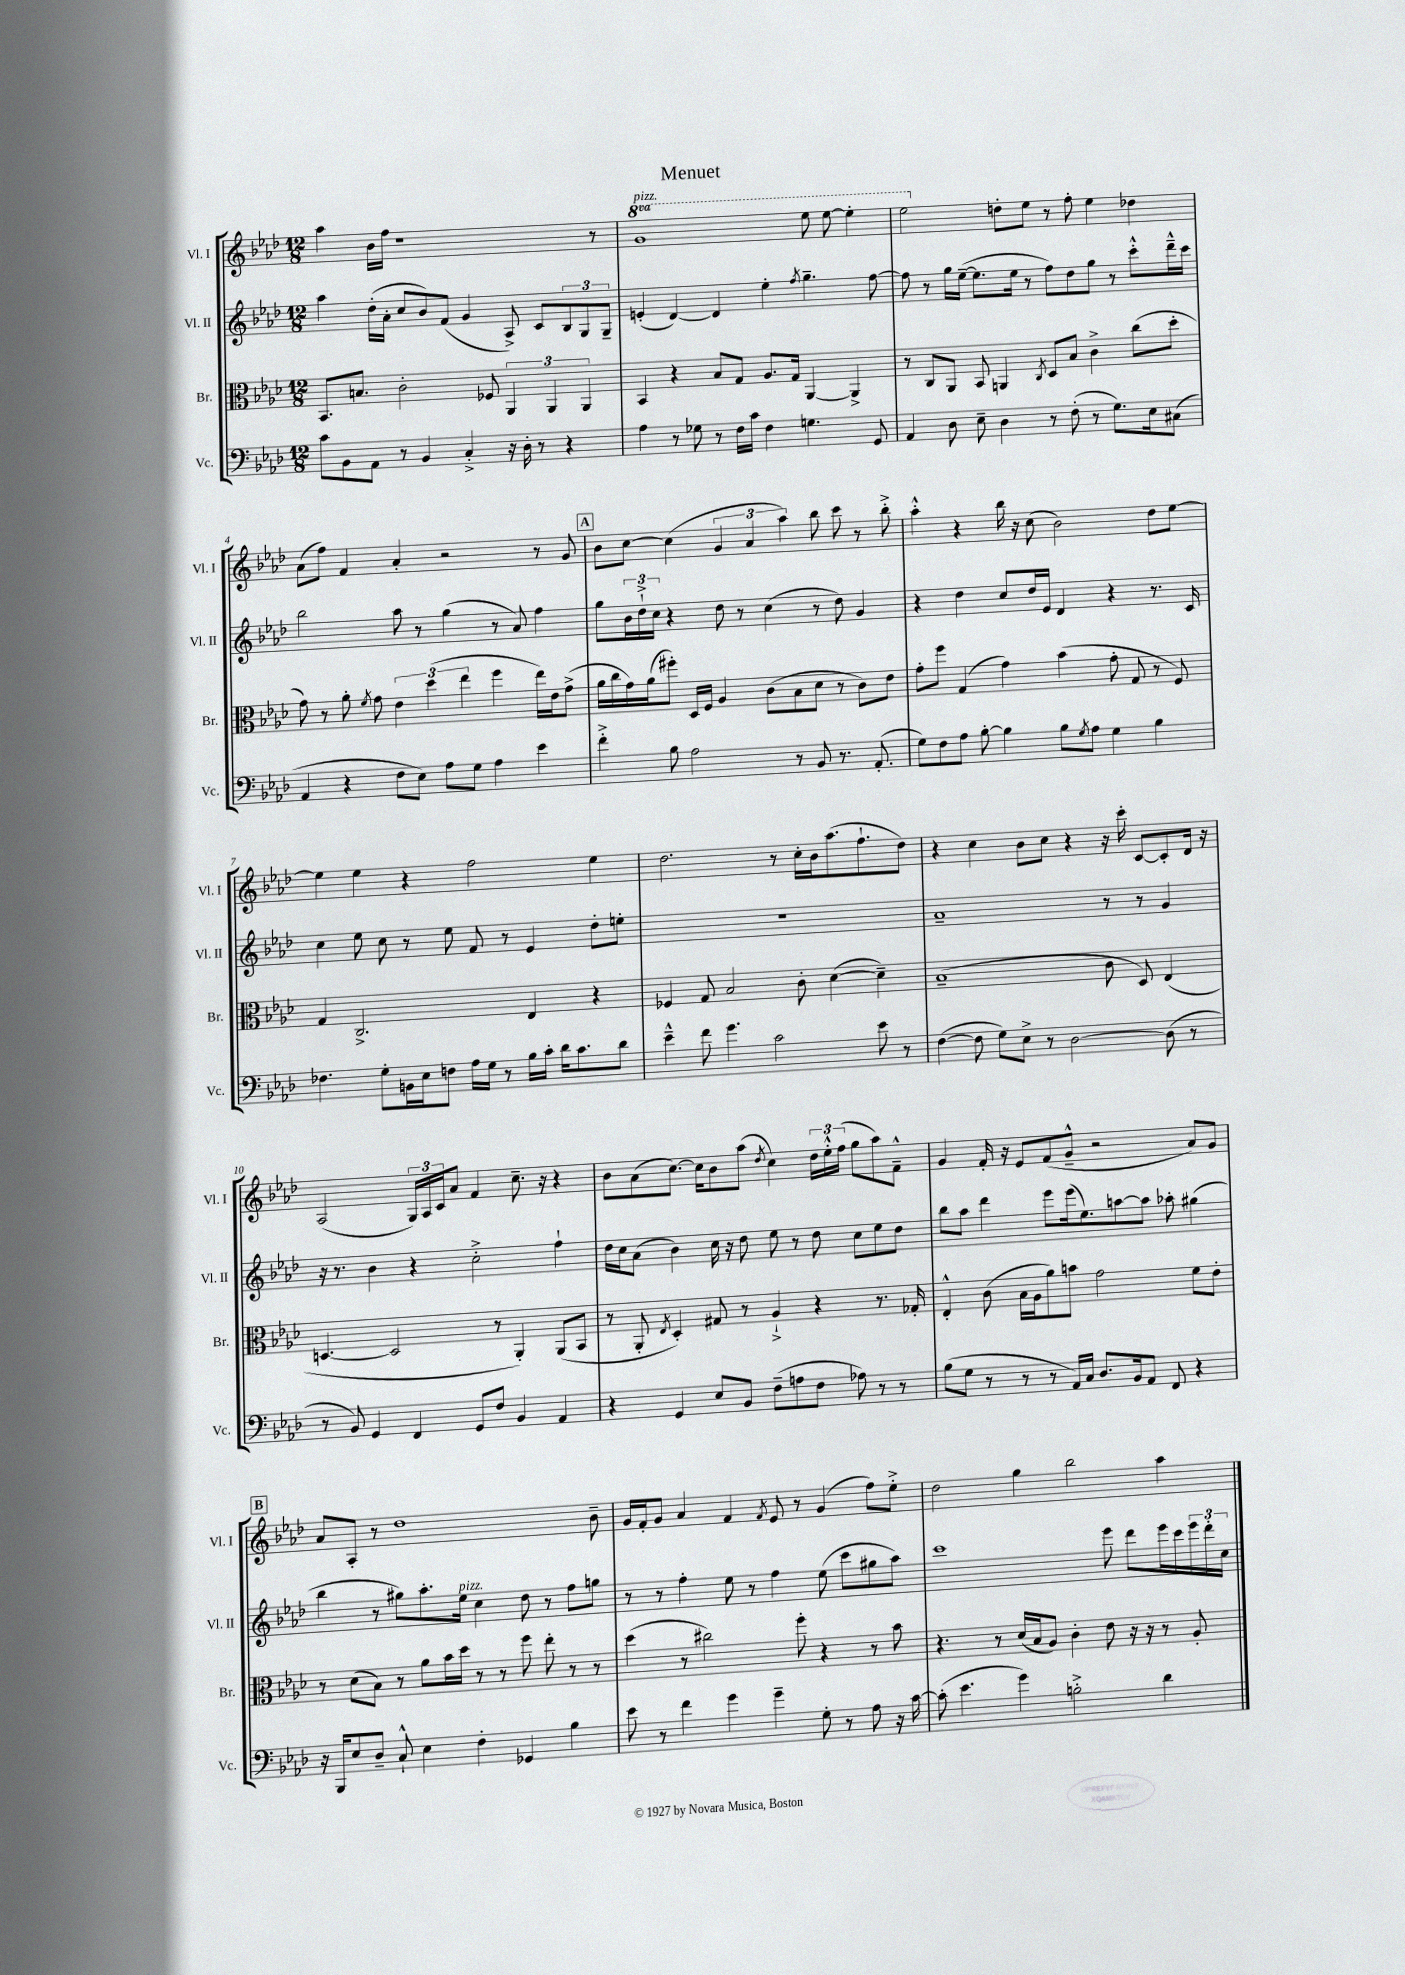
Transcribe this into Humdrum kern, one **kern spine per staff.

**kern	**kern	**kern	**kern
*staff4	*staff3	*staff2	*staff1
*clefF4	*clefC3	*clefG2	*clefG2
*k[b-e-a-d-]	*k[b-e-a-d-]	*k[b-e-a-d-]	*k[b-e-a-d-]
*M12/8	*M12/8	*M12/8	*M12/8
8c\L	8.BB-/L	4aa-\	4aa-\
8BB-\	.	.	.
.	8.B/J	.	.
8AA-\J	.	(16dd-'\LL	16b-\LL
.	.	16a-'\JJ	16ff\JJ
8r	2c'\	8cc/L	1r
4BB-/	.	8b-/)	.
.	.	(8f/J	.
4C'^/	.	4g/	.
.	8F-/	.	.
16r	6AA-/	8A-^/)	.
16D-'\	.	.	.
8r	.	8c/L	.
.	6AA-/	.	.
4r	.	12B-/	.
.	6AA-/	12G/	.
.	.	.	8r
.	.	12G~/J	.
=	=	=	=
4A-\	4BB-/	(4e'/	1gg
8r	4r	[4d-/)	.
8G-\	.	.	.
8r	8B-/L	4d-/]	.
16F\LL	8G/J	.	.
16c\JJ	.	.	.
4F\	8.A-/L	4ee-'\	.
.	16G/Jk	.	.
.	.	8qff/	.
4.G\	[4AA-/	4.gg~\	8eee-\
.	.	.	[8eee-\
.	4AA-^/]	.	4eee-'\]
8GG/	.	[8ff\	.
=	=	=	=
4AA-/	8r	8ff\]	2eee-\
.	8C/L	8r	.
8D-\	8AA-/J	16gg\LL	.
.	.	([16ee-~\JJ	.
8E-~\	8BB-/	8.ee-\]L	.
4D-\	4AA/	.	8dd'\L
.	.	16ee-\Jk	.
.	.	8r	8ee-\J
.	8qC/	.	.
8r	8D-/L	8ff\L)	8r
(8F'\	8B-/J	8dd-\	8ff'\
8r	4c^\	8gg\J	4ee-\
8.G\L)	.	8r	.
.	(8cc\L	8ccc'^^\L	4dd-\
16E-\k	.	.	.
(8C#\J	8dd-'\J	16ddd-~^^\L	.
.	.	16ccc\JJ	.
=	=	=	=
4AA-/	8g\)	2bb-\	(8a-\L
.	8r	.	8ff\J)
4r	8a-'\	.	4f/
.	8qf/	.	.
.	8g\	.	.
8F\L	6e-\	8aa-\	4a-'/
8E-\J)	.	8r	.
.	(6dd-\	.	.
8A-\L	.	(4gg\	2r
.	6ee-\	.	.
8G\J	.	.	.
4A-\	4ff\	8r	.
.	.	8a-/)	.
4e-\	16ee-\LL)	4ff\	8r
.	16e-\J	.	.
.	(8g^\J	.	8g/
=	=	=	=
4f'^\	16a-\LL	8gg\L	8b-\L
.	16cc\	.	.
.	16g\)	24b-\L	[8cc\J
.	.	24dd-`^\	.
.	(16a-\J	.	.
.	.	24cc\JJ	.
8B-\	8ff#'\J)	4r	(4cc\]
2A-\	16D-/LL	.	.
.	16F/JJ	.	.
.	4A-/	8dd-\	6g/
.	.	8r	.
.	.	.	6a-/
.	(8c\L	(4cc\	.
.	.	.	6aa-\)
8r	8B-\	.	.
8BB-/	8d-\J	8r	8bb-\
8.r	8r	8dd-\)	8ccc\
.	8c\L)	4g/	8r
(8.AA-'/	.	.	.
.	8e-\J	.	8bb-'^\
=	=	=	=
8G\L)	8g'\L	4r	4aa-'^^\
8F\	8ff\J	.	.
8A-\J	(4G/	4dd-\	4r
[8B-'\	.	.	.
4B-\]	4g\)	8cc/L	16bb-\
.	.	.	16r
.	.	16dd-/L	(8cc\
.	.	16e-/JJ	.
8B-\L	(4b-\	4d-/	2b-\)
8qG/	.	.	.
8A-\J	.	.	.
4G\	8g'\	4r	.
.	8G/	.	.
4B-\	8r	8.r	8dd-\L
.	8F/)	.	[8ee-\J
.	.	16c/	.
=	=	=	=
4.F-\	4G/	4cc\	4ee-\]
.	2.C^/	8ee-\	4ee-\
8G'\L	.	8cc\	.
16BB\L	.	8r	4r
16E-\J	.	.	.
8F\J	.	8ee-\	.
16A-\LL	.	8f/	2ff\
16G\JJ	.	.	.
8r	.	8r	.
16B-\LL	4E-/	4e-/	.
16c'\JJ	.	.	.
16d-\LK	.	.	.
8.c\	.	.	.
.	4r	8dd-'\L	4ee-\
8d-\J	.	8ee'\J	.
=	=	=	=
4e-~^^\	4F-/	1.r	2.dd-\
8f\	8G/	.	.
4.g\	2B-/	.	.
2c\	.	.	8r
.	8c'\	.	16cc'\LL
.	.	.	16b-\J
.	([4d-\	.	(8.aa-\
.	.	.	8.ff`\
8e-\	4d-~\])	.	.
8r	.	.	8dd-\J)
=	=	=	=
([4F\	(1B-~	1a-~	4r
8F\]	.	.	4cc\
8G\L)	.	.	.
8E-^\J	.	.	8b-\L
8r	.	.	8cc\J
[2D-\	.	.	4r
.	8c\	8r	16r
.	.	.	16ccc'\
.	8D-/)	8r	[8c/L
(8D-\]	(4E-/	4g/	8c'/]
8r	.	.	16d-/Jk
.	.	.	16r
=	=	=	=
8r	[4.D/	16r	(2A-/
.	.	8.r	.
8BB-/)	.	.	.
4GG/	.	4b-\	.
.	2D/]	.	.
4FF/	.	4r	24G/LL)
.	.	.	24A-/
.	.	.	24c/J
.	.	.	8a-/J
8GG/L	.	2cc'^\	4f/
8F/J	8r	.	.
4BB-/	4AA-'/)	.	8.cc~\
.	.	.	16r
4AA-/	(8AA-/L	4ff`\	4r
.	8BB-/J	.	.
=	=	=	=
4r	8r	16dd-\LL	8b-\L
.	.	16cc\J	.
.	8AA-'/	(8a-\J	(8a-\
.	8qE-/	.	.
4GG/	4D-'/)	4b-\)	[8.cc\J)
.	.	.	16cc\]LK
8E-/L	8G#/	16cc\	8b-\
.	.	16r	.
8BB-/J	8r	8dd-\	(8aa-\J
.	.	.	8qdd-/
(8F~\L	4A-`^/	8ee-\	4cc\)
8A\	.	8r	.
8F\J	4r	8dd-\	24dd-\LL
.	.	.	24ee-'^^\
.	.	.	(24ff\JJ
8A-\)	.	8cc\L	8gg\L
8r	8.r	8ee-\	8aa-\)
8r	.	8dd-\J	8f~^^\J
.	16G-'/	.	.
=	=	=	=
(8B-\L	4E-'^^/	8bb-\L	4g/
8G\J	.	8aa-\J	.
8r	(8c\	4ddd-\	16f'/
.	.	.	16r
8r	16B-\LL	.	8e-/L
.	16A-\J	.	.
8r	8a-\)	8eee-\L	(8f/
16AA-/LL)	8b\J	(16eee-\k	8g~^^/J
16C/JJ	.	8.ee-\)	.
8.D-/L	2g\	.	2r
.	.	[8aa\	.
16BB-/k	.	.	.
8AA-/J	.	8aa\]J	.
8FF/	.	8aa-'\	.
4r	8f\L	(4gg#\	8a-/L)
.	8e-'\J	.	8g/J
=	=	=	=
16r	8r	4bb-\	8a-/L
16BBB-/LK	.	.	.
8E-/	(8d-\L	.	8A-'/J
8D-~/J	8B-\J)	8r	8r
8C`^^/	8r	8gg#\L)	1dd-
4E-\	8a-\L	8.aa-'\	.
.	16b-\L	.	.
.	16dd-\JJ	16ee-\Jk	.
4F'\	8r	4cc\	.
.	8r	.	.
4GG-/	8ff\	8dd-\	.
.	8ee-'\	8r	.
4B-\	8r	8ff\L	.
.	8r	8gg\J	8b-~\
=	=	=	=
8e-\	(4dd-\	8r	16g/LL
.	.	.	16f'/J
8r	.	8r	8g/J
4f\	8r	4ff'\	4a-/
.	2cc#\)	.	.
4g\	.	8ee-\	4f/
.	.	8r	.
.	.	.	8qf/
4g~\	.	4ff\	8e-/
.	8ff'\	.	8r
8G'\	4r	(8ee-\	(4g/
8r	.	8ccc\L	.
8A-\	8r	8gg#\	8ff\L)
16r	8b-\	8aa-\J)	8ee-'^\J
[16c\	.	.	.
=	=	=	=
(8c'\]	4.r	1ccc	2dd-\
4.e-\	.	.	.
.	8r	.	.
4g\)	(16d-/LL	.	4gg\
.	16B-/J	.	.
.	8A-/J)	.	.
2B'^\	4c'\	.	2bb-\
.	8e-\	8eee-\	.
.	16r	8ddd-\L	.
.	16r	.	.
4d-\	8r	16eee-\L	4aa-\
.	.	16ccc\	.
.	8A-'/	24eee-\	.
.	.	24ddd-'\	.
.	.	24cc\JJ	.
==	==	==	==
*-	*-	*-	*-
